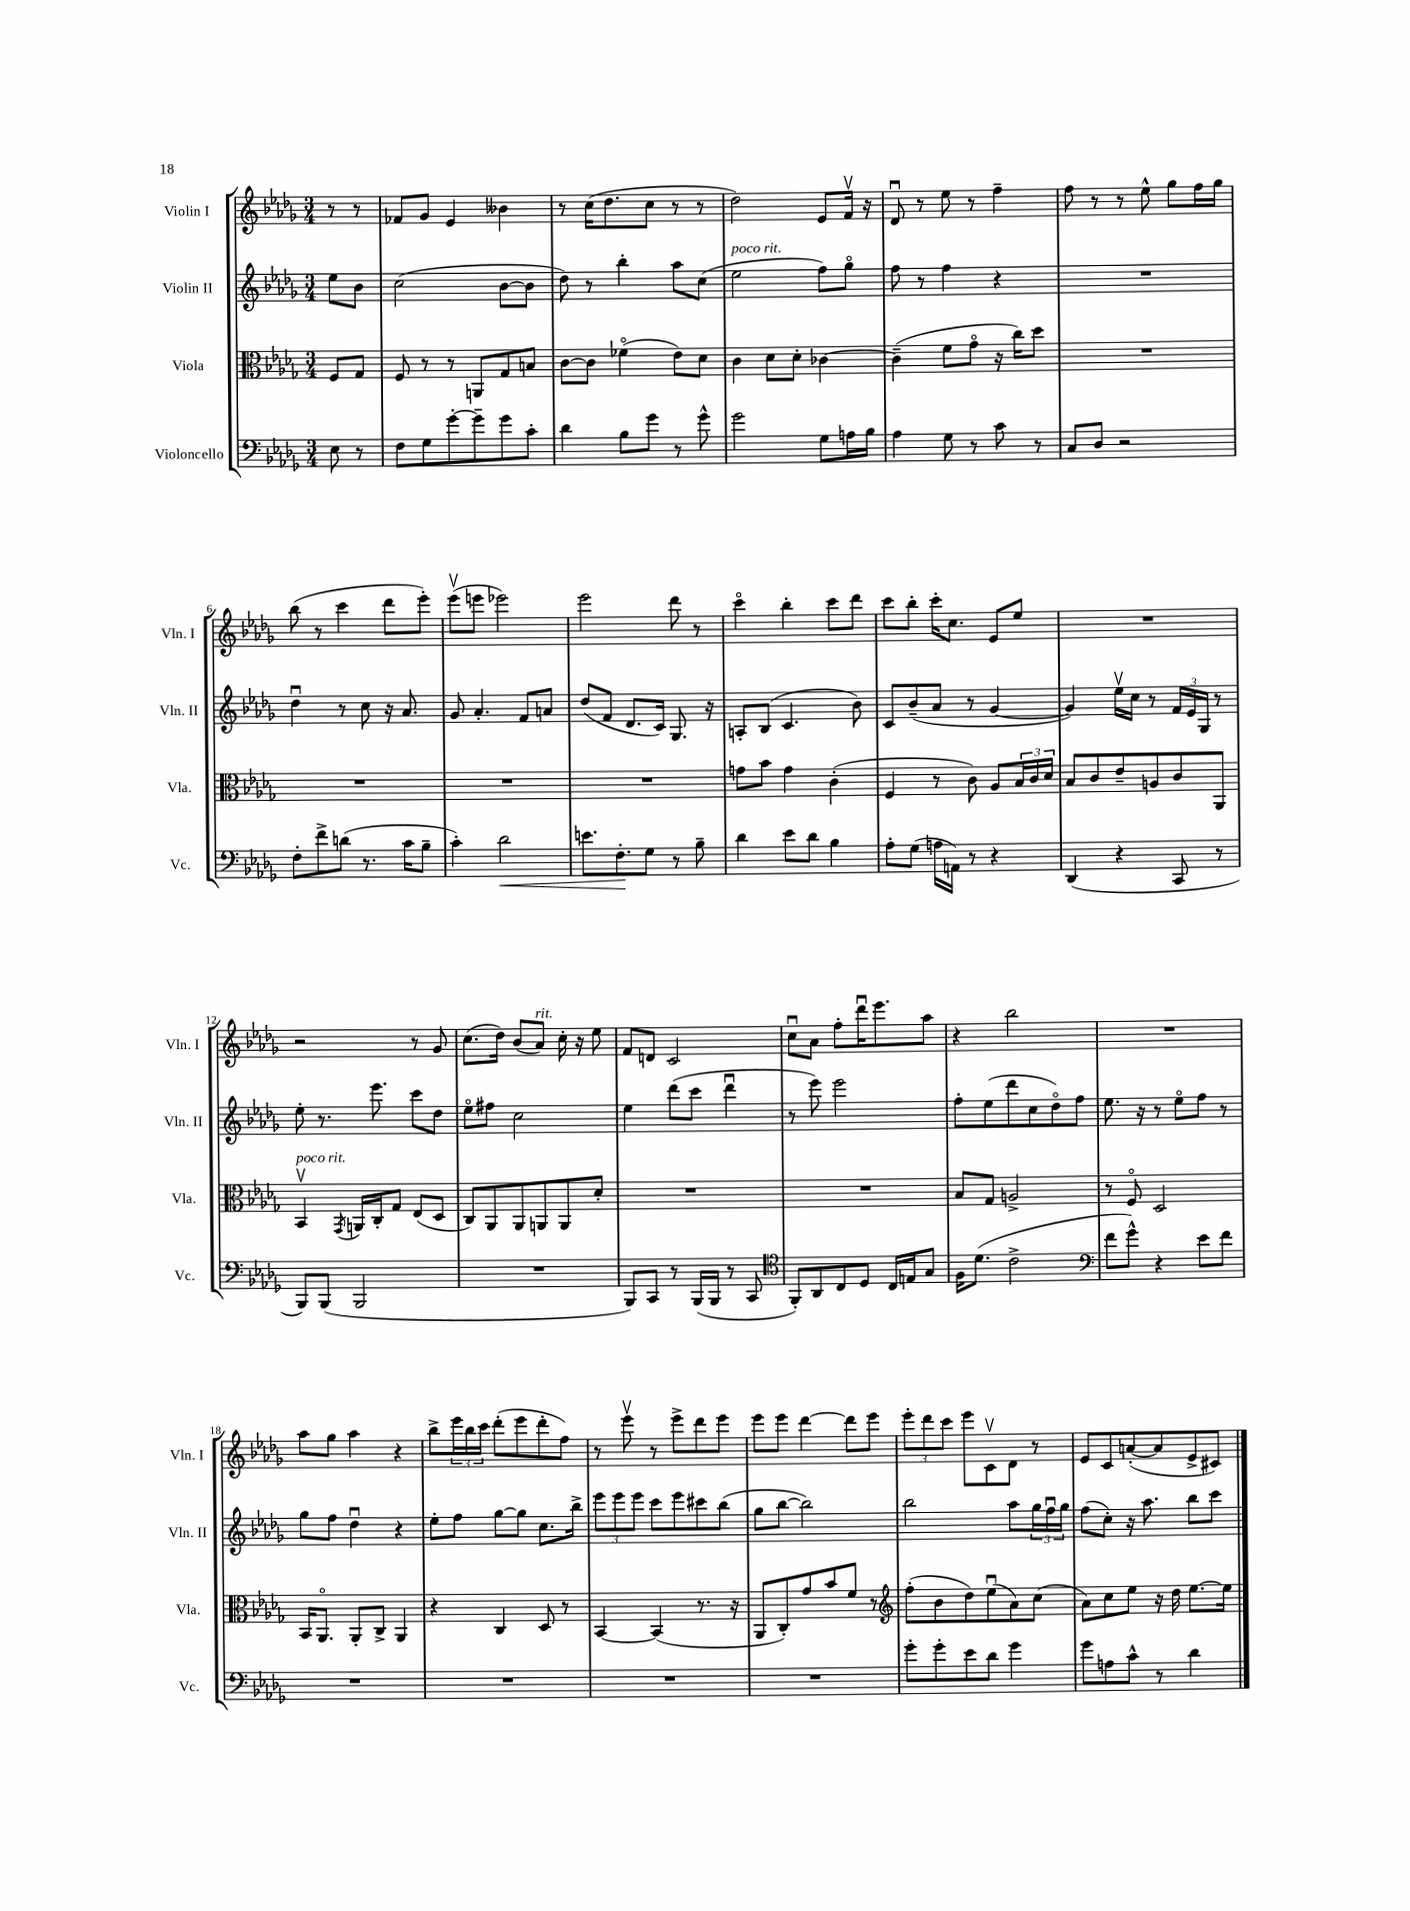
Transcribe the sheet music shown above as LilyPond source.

<<
\new StaffGroup <<
\new Staff = "s0" \with { instrumentName = "Violin I" shortInstrumentName = "Vln. I" } {
    \clef treble \key des \major \numericTimeSignature \time 3/4 \partial 4
    r8 r8 |
    fes'8 ges'8 ees'4 beses'4 |
    r8 c''16( des''8. c''8 r8 r8 |
    des''2) ees'8 f'16\upbow r16 |
    des'8\downbow r8 ees''8 r8 f''4-- |
    f''8 r8 r8 ees''8-^ ges''8 f''16 ges''16 |
    bes''8( r8 c'''4 des'''8 ees'''8-.) |
    ees'''8\upbow( e'''8 ees'''2) |
    ees'''2 des'''8 r8 |
    c'''4\flageolet bes''4-. c'''8 des'''8 |
    c'''8 bes''8-. c'''16-. c''8. ees'8 ees''8 |
    R2. |
    r2 r8 ges'8 |
    c''8.( des''16) bes'8( aes'8^\markup { \italic "rit." }) c''16-. r16 ees''8 |
    f'8 d'8 c'2 |
    c''8\downbow aes'8 f''8-. des'''16\downbow ees'''8. aes''8 |
    r4 bes''2 |
    R2. |
    aes''8 ges''8 aes''4 r4 |
    bes''8-> \tuplet 3/2 { ees'''16 bes''16 c'''16 } des'''8-.( ees'''8 des'''8-. f''8) |
    r8 ees'''8\upbow r8 ees'''8-> des'''8 ees'''8 |
    ees'''8 ees'''8 des'''4~ des'''8 ees'''8 |
    \tuplet 3/2 { ees'''8-. des'''8 c'''8 } ees'''8 c'8\upbow des'8 r8 |
    ees'8 c'8 a'8~-.( a'8 ees'8-> cis'8) \bar "|." |
}
\new Staff = "s1" \with { instrumentName = "Violin II" shortInstrumentName = "Vln. II" } {
    \clef treble \key des \major \numericTimeSignature \time 3/4 \partial 4
    ees''8 bes'8 |
    c''2( bes'8~ bes'8 |
    des''8) r8 bes''4-. aes''8 c''8( |
    ees''2^\markup { \italic "poco rit." } f''8) ges''8\flageolet |
    f''8 r8 f''4 r4 |
    R2. |
    des''4\downbow r8 c''8 r16 aes'8. |
    ges'8 aes'4.-. f'8 a'8 |
    des''8( f'8 des'8. c'16) ges8. r16 |
    a8-. bes8( c'4. bes'8) |
    c'8 bes'8--( aes'8 r8 ges'4~ |
    ges'4) ees''16\upbow c''16 r8 \tuplet 3/2 { f'16 ees'16 ges16 } r8 |
    ees''8-. r8. ees'''8. c'''8 des''8 |
    ees''8\flageolet fis''8 c''2 |
    ees''4 des'''8( c'''8 des'''4\downbow |
    r8 ees'''8) ees'''2 |
    f''8-. ees''8( des'''8 c''8 des''8\flageolet) f''8 |
    ees''8. r16 r8 ees''8\flageolet f''8 r8 |
    ges''8 f''8 des''4\downbow r4 |
    ees''8-. f''8 ges''8~ ges''8 c''8. bes''16-> |
    \tuplet 3/2 { ees'''8 ees'''8 ees'''8 } c'''8 ees'''8 cis'''8 bes''8( |
    ges''8 bes''8~ bes''2) |
    bes''2 aes''8 \tuplet 3/2 { ges''16 f''16\downbow ges''16 } |
    f''8( c''8-.) r16 aes''8. bes''8 c'''8 \bar "|." |
}
\new Staff = "s2" \with { instrumentName = "Viola" shortInstrumentName = "Vla." } {
    \clef alto \key des \major \numericTimeSignature \time 3/4 \partial 4
    f8 ges8 |
    f8 r8 r8 a,8 ges8 b8 |
    c'8~ c'8 fes'4\flageolet( ees'8) des'8 |
    c'4 des'8 des'8-. ces'4~ |
    ces'4--( f'8 ges'8\flageolet r16 c''16) des''8 |
    R2. |
    R2. |
    R2. |
    R2. |
    g'8 bes'8 g'4 c'4-.( |
    f4 r8 c'8) aes8 \tuplet 3/2 { bes16 c'16 des'16 } |
    bes8 c'8 ees'8-- a8 c'8 aes,8 |
    bes,4\upbow^\markup { \italic "poco rit." } \acciaccatura { ges,8 } a,16 c16-. ges8 ees8( des8 |
    c8) aes,8 aes,8 a,8 a,8 des'8-. |
    R2. |
    R2. |
    bes8 ges8 a2-> |
    r8 f8\flageolet des2 |
    bes,16 aes,8.\flageolet aes,8-. c8-> aes,4 |
    r4 c4 des8 r8 |
    bes,4~ bes,4( r8. r16 |
    aes,8 c8-.) ges'8 bes'8 f'8 r8 |
    \clef treble f''8-.( bes'8 des''8) ees''8\downbow( aes'8) c''8( |
    aes'8) c''8 ees''8 r16 des''16 ees''8.~ ees''16 \bar "|." |
}
\new Staff = "s3" \with { instrumentName = "Violoncello" shortInstrumentName = "Vc." } {
    \clef bass \key des \major \numericTimeSignature \time 3/4 \partial 4
    ees8 r8 |
    f8 ges8 ges'8~-. ges'8-- ges'8 c'8-. |
    des'4 bes8 ges'8 r8 ges'8-^ |
    ges'2 ges8 a16 bes16 |
    aes4 ges8 r8 c'8 r8 |
    c8 des8 r2 |
    f8-. f'8-> d'8( r8. c'16 bes8-- |
    c'4-.) des'2\< |
    e'8. f8.-.\! ges8 r8 bes8-- |
    des'4 ees'8 des'8 bes4 |
    aes8-. ges8( a16 a,16) r8 r4 |
    des,4( r4 c,8 r8 |
    bes,,8) bes,,8( bes,,2 |
    R2. |
    bes,,8) c,8 r8 bes,,16( bes,,16 r8 c,8 |
    \clef tenor f,8-.) aes,8 c8 des8 c16 e16 ges8 |
    f16 des'8.( c'2-> |
    \clef bass f'8 ges'8-^) r4 ees'8 f'8 |
    R2. |
    R2. |
    R2. |
    R2. |
    ges'8-. ges'8-. ees'8 des'8 ges'4 |
    ges'8 a8 c'8-^ r8 des'4 \bar "|." |
}
>>
>>
